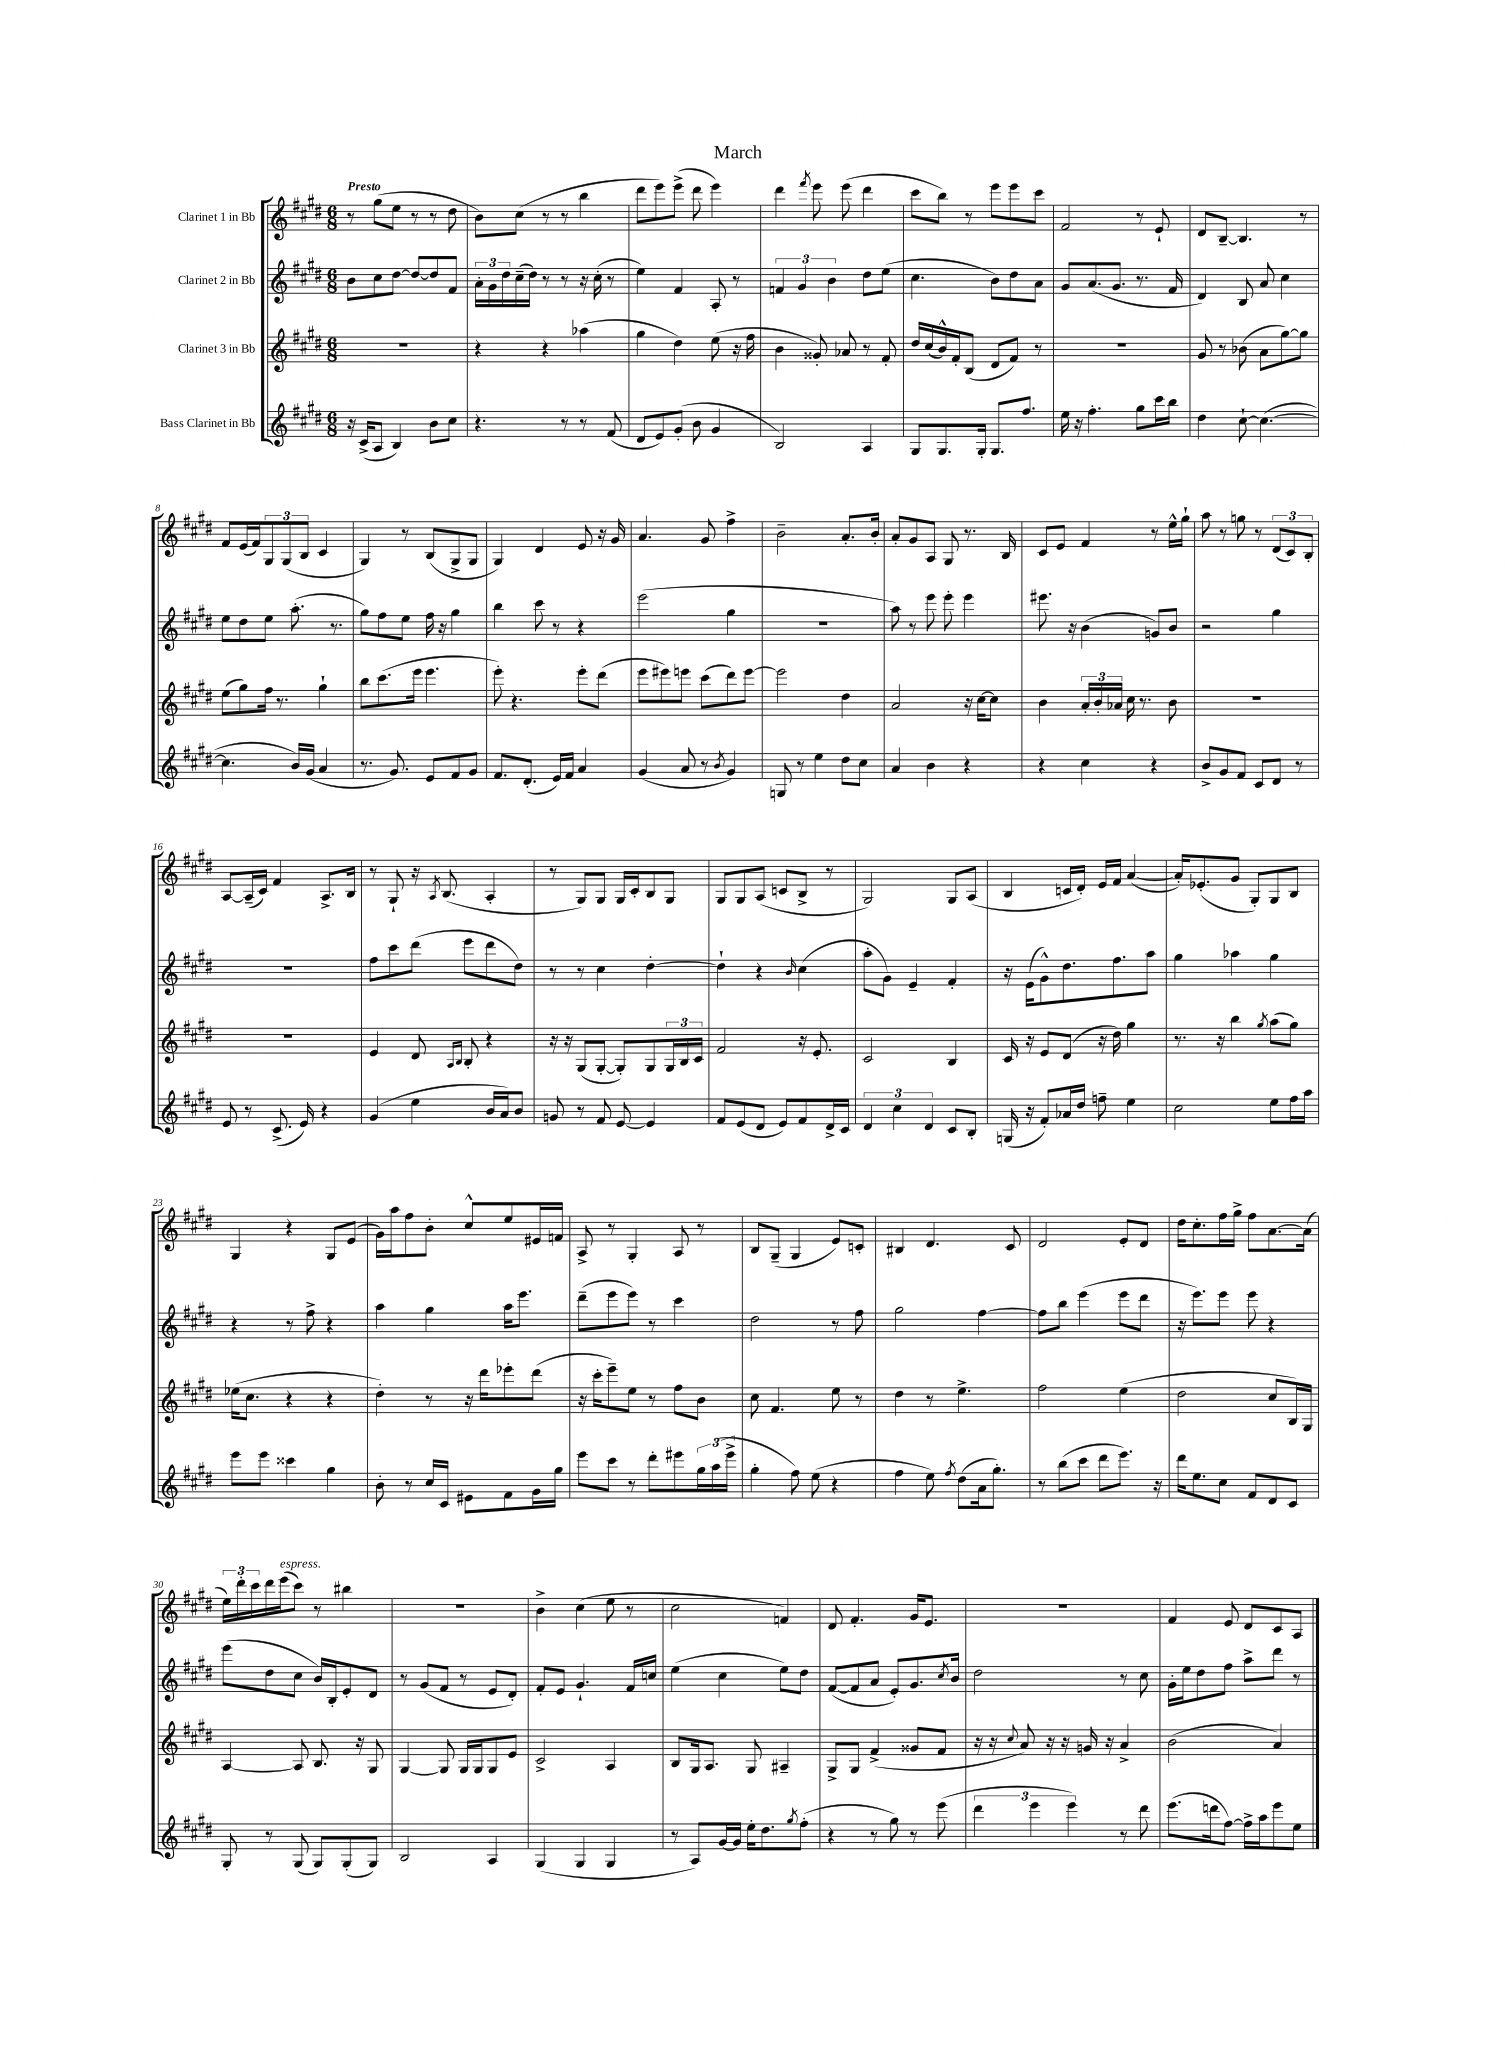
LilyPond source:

\header { title = "March" }
<<
\new StaffGroup <<
\new Staff = "s0" \with { instrumentName = "Clarinet 1 in Bb" } {
    \clef treble \key e \major \numericTimeSignature \time 6/8 \tempo "Presto"
    r8 gis''8( e''8 r8 r8 dis''8 |
    b'8) cis''8( r8 r8 b''4 |
    dis'''8 e'''8) e'''8->( dis'''8 e'''4) |
    dis'''4 \acciaccatura { fis'''8 } e'''8 e'''8( dis'''4 |
    cis'''8 b''8) r8 e'''8 e'''8 cis'''8 |
    fis'2 r8 e'8-! |
    dis'8 b8~-- b4. r8 |
    fis'8 e'16( fis'16) \tuplet 3/2 { gis8 gis8( b8 } cis'4 |
    gis4) r8 b8( gis8-> gis8 |
    gis4) dis'4 e'8 r16 gis'16 |
    a'4. gis'8 fis''4-> |
    b'2-- a'8.-. b'16-. |
    a'8-. gis'8 a8 gis8 r8. b16 |
    cis'8 e'8 fis'4 r8 e''16-^ gis''16-! |
    a''8 r8 g''8 r8 \tuplet 3/2 { dis'8( cis'8) b8-. } |
    a8~ a16--( cis'16) fis'4 a8.-> b16 |
    r8 gis8-! r16 \acciaccatura { a8 } b8.( a4-. |
    r8 gis8) gis8 gis16 cis'16-. b8 gis8 |
    gis8 gis8 a8( c'8 b8-> r8 |
    gis2) gis8 a8( |
    b4 c'16 dis'16-.) e'16 fis'16 a'4~( |
    a'16-.) ees'8.-.( gis'8 gis8-.) gis8 b8 |
    gis4 r4 gis8 e'8( |
    gis'16) a''16 fis''8 b'8-. cis''8-^ e''8 eis'16 f'16 |
    a8-> r8 gis4-. a8 r8 |
    b8 gis8--( gis4 e'8) c'8-. |
    bis4 dis'4. cis'8 |
    dis'2 e'8-. dis'8 |
    dis''16 cis''8.-. fis''16 gis''16-> fis''8 a'8.~ a'16( |
    \tuplet 3/2 { e''16) dis'''16-. cis'''16 } dis'''16 e'''16^\markup { \italic "espress." }( cis'''8) r8 bis''4 |
    R2. |
    b'4-> cis''4( e''8 r8 |
    cis''2 f'4) |
    dis'8 fis'4.-. gis'16 e'8. |
    R2. |
    fis'4 e'8 dis'8 cis'8 a8 \bar "|." |
}
\new Staff = "s1" \with { instrumentName = "Clarinet 2 in Bb" } {
    \clef treble \key e \major \numericTimeSignature \time 6/8
    b'8 cis''8 dis''8~ dis''8~ dis''8 fis'8 |
    \tuplet 3/2 { a'16-. gis'16 dis''16 } cis''16--( dis''16) r8 r8 r16 cis''16-.( r8 |
    e''4) fis'4 a8-. r8 |
    \tuplet 3/2 { f'4 gis'4 b'4 } dis''8 e''8( |
    cis''4. b'8) dis''8 a'8 |
    gis'8 a'8.( gis'8. r8. fis'16 |
    dis'4) b8 a'8 cis''4 |
    e''8 dis''8 e''8 a''8.-.( r8. |
    gis''8) fis''8 e''8 fis''16 r16 gis''4 |
    b''4 cis'''8 r8 r4 |
    e'''2( gis''4 |
    R2. |
    a''8) r8 e'''8 e'''8-. e'''4 |
    eis'''8. r16 b'4( g'8) b'8 |
    r2 gis''4 |
    R2. |
    fis''8 cis'''8 dis'''8( e'''8 dis'''8 dis''8) |
    r8 r8 cis''4 dis''4~-. |
    dis''4-! r4 \grace { b'16 } cis''4( |
    a''8-. gis'8) e'4-- fis'4-. |
    r16 e'16( gis'8-^) dis''8. fis''8. a''8 |
    gis''4 aes''4 gis''4 |
    r4 r8 fis''8-> r4 |
    a''4 gis''4 a''16 e'''8. |
    dis'''8--( e'''8 e'''8) r8 cis'''4 |
    dis''2 r8 fis''8 |
    gis''2 fis''4~ |
    fis''8 b''8 e'''4( e'''8 dis'''8 |
    r16 e'''8.) e'''8 e'''8 r4 |
    e'''8( dis''8 cis''8 b'16) b16-. e'8-. dis'8 |
    r8 gis'8( fis'8 r8 e'8 dis'8-.) |
    fis'8-. e'8 gis'4.-! fis'16 c''16 |
    e''4( cis''4 e''8) dis''8 |
    fis'8~( fis'8 a'8 e'8-.) gis'8. \acciaccatura { cis''8 } b'16 |
    dis''2 r8 cis''8 |
    gis'16-. e''16 dis''8 fis''8 a''8-> dis'''8 r8 \bar "|." |
}
\new Staff = "s2" \with { instrumentName = "Clarinet 3 in Bb" } {
    \clef treble \key e \major \numericTimeSignature \time 6/8
    R2. |
    r4 r4 aes''4( |
    gis''4 dis''4) e''8( r16 fis''16 |
    b'4 gisis'8-.) aes'8 r8 fis'8-. |
    dis''16 cis''16( b'16-^) fis'16-. b8( dis'8 fis'8) r8 |
    R2. |
    gis'8 r8 bes'8( a'8 gis''8~) gis''8 |
    e''8( gis''8) fis''16 r8. gis''4-! |
    b''8 cis'''8.( e'''16 e'''4. |
    e'''8-.) r4. e'''8-. dis'''8( |
    e'''8 eis'''8) e'''8 cis'''8( dis'''8) e'''8~ |
    e'''2 dis''4 |
    a'2 r16 cis''16~ cis''8 |
    b'4 \tuplet 3/2 { a'16-. b'16-. aes'16 } cis''16 r8. b'8 |
    R2. |
    R2. |
    e'4 dis'8 \grace { a16 b16 } b8-. r4 |
    r16 r16 gis8( gis8~-. gis8-.) gis8 \tuplet 3/2 { gis16 b16 cis'16 } |
    fis'2 r16 e'8.-. |
    cis'2 b4 |
    cis'16 r16 e'8 dis'8( r16 dis''16) gis''4 |
    r8. r16 b''4 \acciaccatura { gis''8 } a''8( gis''8) |
    ees''16( cis''8. r4 r4 |
    dis''4-.) r8 r16 dis'''16 ees'''8-. dis'''8( |
    r16 cis'''16-. e'''8--) e''8 r8 fis''8 b'8 |
    cis''8 fis'4. e''8 r8 |
    dis''4 r8 e''4.-> |
    fis''2 e''4( |
    dis''2 cis''8 b16) gis16 |
    a4~ a8 b8. r16 gis8 |
    gis4~ gis8 gis16 gis16 gis8 e'8 |
    cis'2-> a4 |
    b8 gis16 a8. gis8 ais4-- |
    gis8-> gis8 fis'4->( gisis'8 fis'8 |
    r16 r16 \appoggiatura { cis''8 } a'8) r16 r16 g'16 r16 a'4-> |
    b'2( a'4) \bar "|." |
}
\new Staff = "s3" \with { instrumentName = "Bass Clarinet in Bb" } {
    \clef treble \key e \major \numericTimeSignature \time 6/8
    r16 cis'16->( a8 b4) b'8 cis''8 |
    r4. r8 r8 fis'8( |
    dis'8 e'8) gis'8-.( b'8 gis'4 |
    b2) a4 |
    gis8 gis8. gis16-. gis8. fis''8. |
    e''16 r16 fis''4.-. gis''8 cis'''16 b''16 |
    dis''4 cis''8~-! cis''4.~( |
    cis''4. b'16) gis'16( a'4 |
    r8. gis'8.) e'8 fis'8 gis'8 |
    fis'8. dis'8.-.( e'16) fis'16 a'4 |
    gis'4( a'8 r8 \acciaccatura { b'8 } gis'4) |
    g8 r8 e''4 dis''8 cis''8 |
    a'4 b'4 r4 |
    r4 cis''4 r4 |
    b'8-> gis'8 fis'8 cis'8 dis'8 r8 |
    e'8 r8 cis'8.->( e'16) r4 |
    gis'4( e''4 b'16 a'16) b'8 |
    g'8 r8 fis'8 e'8~ e'4 |
    fis'8 e'8( dis'8 e'8) fis'8 dis'16-> cis'16 |
    \tuplet 3/2 { dis'4 cis''4 dis'4 } cis'8 b8-. |
    g16( r16 fis'8-.) aes'16 dis''16 f''8-- e''4 |
    cis''2 e''8 fis''16 a''16 |
    e'''8 e'''8 cisis'''4 gis''4 |
    b'8-. r8 cis''16 cis'16 eis'8 fis'8 gis'16 gis''16 |
    e'''8 cis'''8 r8 dis'''8-. eis'''8 \tuplet 3/2 { gis''16 a''16( eis'''16-> } |
    gis''4-. fis''8) e''8( r4 |
    fis''4 e''8) \acciaccatura { fis''8 } dis''8( a'16 gis''8.-.) |
    r8 b''8( cis'''8 dis'''8 e'''8.) r16 |
    dis'''16 e''8. cis''8 fis'8 dis'8 cis'8 |
    gis8-. r8 gis8( gis8) gis8-.( gis8) |
    b2 a4 |
    gis4( gis4 gis4 |
    r8 a8) gis'16~ gis'16 e''16-. dis''8. \acciaccatura { gis''8 } fis''8-.( |
    r4 r8 gis''8) r8 e'''8( |
    \tuplet 3/2 { dis'''4 e'''4 e'''4) } r8 dis'''8 |
    e'''8.( d'''16 fis''8~) fis''16-> a''16 e'''8 e''8 \bar "|." |
}
>>
>>
